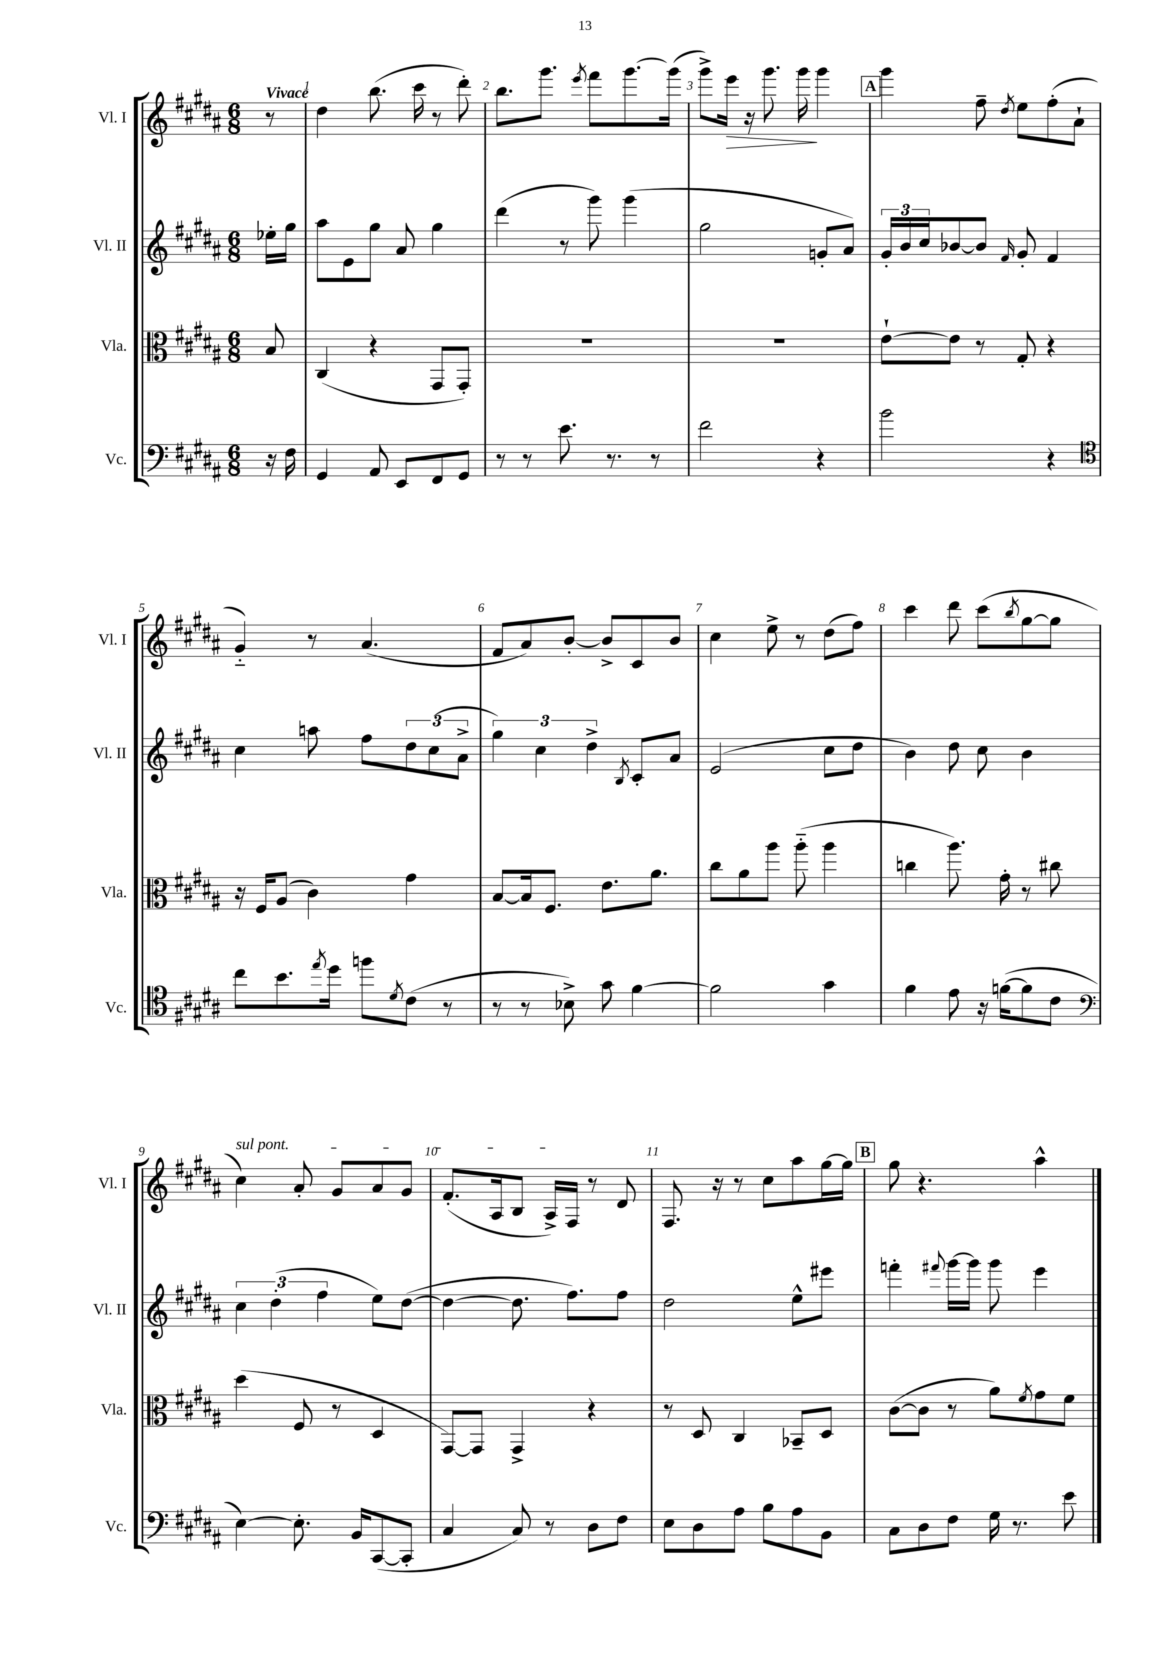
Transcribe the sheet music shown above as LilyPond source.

<<
\new StaffGroup <<
\new Staff = "s0" \with { instrumentName = "Vl. I" shortInstrumentName = "Vl. I" } {
    \clef treble \key b \major \numericTimeSignature \time 6/8 \partial 8 \tempo "Vivace"
    r8 |
    dis''4 b''8.( cis'''16 r8 dis'''8-.) |
    b''8. gis'''8. \acciaccatura { e'''8 } fis'''8 gis'''8.~ gis'''16( |
    gis'''8->) e'''16\> r16 gis'''8. gis'''16\! gis'''4 |
    \mark \markup { \box "A" } gis'''4 fis''8-- \acciaccatura { dis''8 } e''8 fis''8-.( ais'8-! |
    gis'4-_) r8 ais'4.( |
    fis'8 ais'8) b'8~-. b'8-> cis'8 b'8 |
    cis''4 e''8-> r8 dis''8( fis''8) |
    cis'''4 dis'''8 cis'''8( \acciaccatura { b''8 } gis''8~ gis''8 |
    \once \override TextSpanner.bound-details.left.text = \markup { \italic "sul pont." } cis''4\startTextSpan) ais'8-. gis'8 ais'8 gis'8 |
    fis'8.-.( ais16 b8 ais16->) fis16\stopTextSpan r8 dis'8 |
    fis8. r16 r8 cis''8 ais''8 gis''16~ gis''16 |
    \mark \markup { \box "B" } gis''8 r4. ais''4-^ \bar "|." |
}
\new Staff = "s1" \with { instrumentName = "Vl. II" shortInstrumentName = "Vl. II" } {
    \clef treble \key b \major \numericTimeSignature \time 6/8 \partial 8
    ees''16-. gis''16 |
    ais''8 e'8 gis''8 ais'8 gis''4 |
    dis'''4( r8 gis'''8) gis'''4( |
    gis''2 g'8-. ais'8) |
    \mark \markup { \box "A" } \tuplet 3/2 { gis'16-. b'16 cis''16 } bes'8~ bes'8 \grace { fis'16 } gis'8-. fis'4 |
    cis''4 a''8 fis''8 \tuplet 3/2 { dis''8 cis''8( ais'8-> } |
    \tuplet 3/2 { gis''4) cis''4 dis''4-> } \acciaccatura { b8 } cis'8-. ais'8 |
    e'2( cis''8 dis''8 |
    b'4) dis''8 cis''8 b'4 |
    \tuplet 3/2 { cis''4 dis''4-.( fis''4 } e''8) dis''8~( |
    dis''4~ dis''8. fis''8.) fis''8 |
    dis''2 e''8-^ eis'''8 |
    \mark \markup { \box "B" } f'''4-. \appoggiatura { fis'''8 } gis'''16~ gis'''16 gis'''8 e'''4 \bar "|." |
}
\new Staff = "s2" \with { instrumentName = "Vla." shortInstrumentName = "Vla." } {
    \clef alto \key b \major \numericTimeSignature \time 6/8 \partial 8
    b8 |
    cis4( r4 gis,8 gis,8-.) |
    R2. |
    R2. |
    \mark \markup { \box "A" } e'8~-! e'8 r8 gis8-. r4 |
    r16 fis16 ais8( cis'4) gis'4 |
    b8~ b16 fis8. e'8. ais'8. |
    cis''8 ais'8 ais''8 ais''8-_( ais''4 |
    c''4 ais''8.) gis'16-. r8 cis''8 |
    dis''4( fis8 r8 dis4 |
    gis,8~) gis,8 gis,4-> r4 |
    r8 dis8 cis4 bes,8-- dis8 |
    \mark \markup { \box "B" } cis'8~( cis'8 r8 ais'8) \acciaccatura { fis'8 } gis'8 fis'8 \bar "|." |
}
\new Staff = "s3" \with { instrumentName = "Vc." shortInstrumentName = "Vc." } {
    \clef bass \key b \major \numericTimeSignature \time 6/8 \partial 8
    r16 fis16 |
    gis,4 ais,8 e,8 fis,8 gis,8 |
    r8 r8 e'8. r8. r8 |
    fis'2 r4 |
    \mark \markup { \box "A" } b'2 r4 |
    \clef tenor cis''8 b'8. \acciaccatura { e''8 } dis''16 f''8 \acciaccatura { dis'8 } cis'8( r8 |
    r8 r8 bes8->) gis'8 fis'4~ |
    fis'2 gis'4 |
    fis'4 e'8 r16 f'16~( f'8 cis'8 |
    \clef bass e4~) e8.-. b,16 cis,8~( cis,8-. |
    cis4 cis8) r8 dis8 fis8 |
    e8 dis8 ais8 b8 ais8 b,8 |
    \mark \markup { \box "B" } cis8 dis8 fis8 gis16 r8. e'8 \bar "|." |
}
>>
>>
\layout { \context { \Score \override BarNumber.break-visibility = ##(#f #t #t) barNumberVisibility = #all-bar-numbers-visible } }
